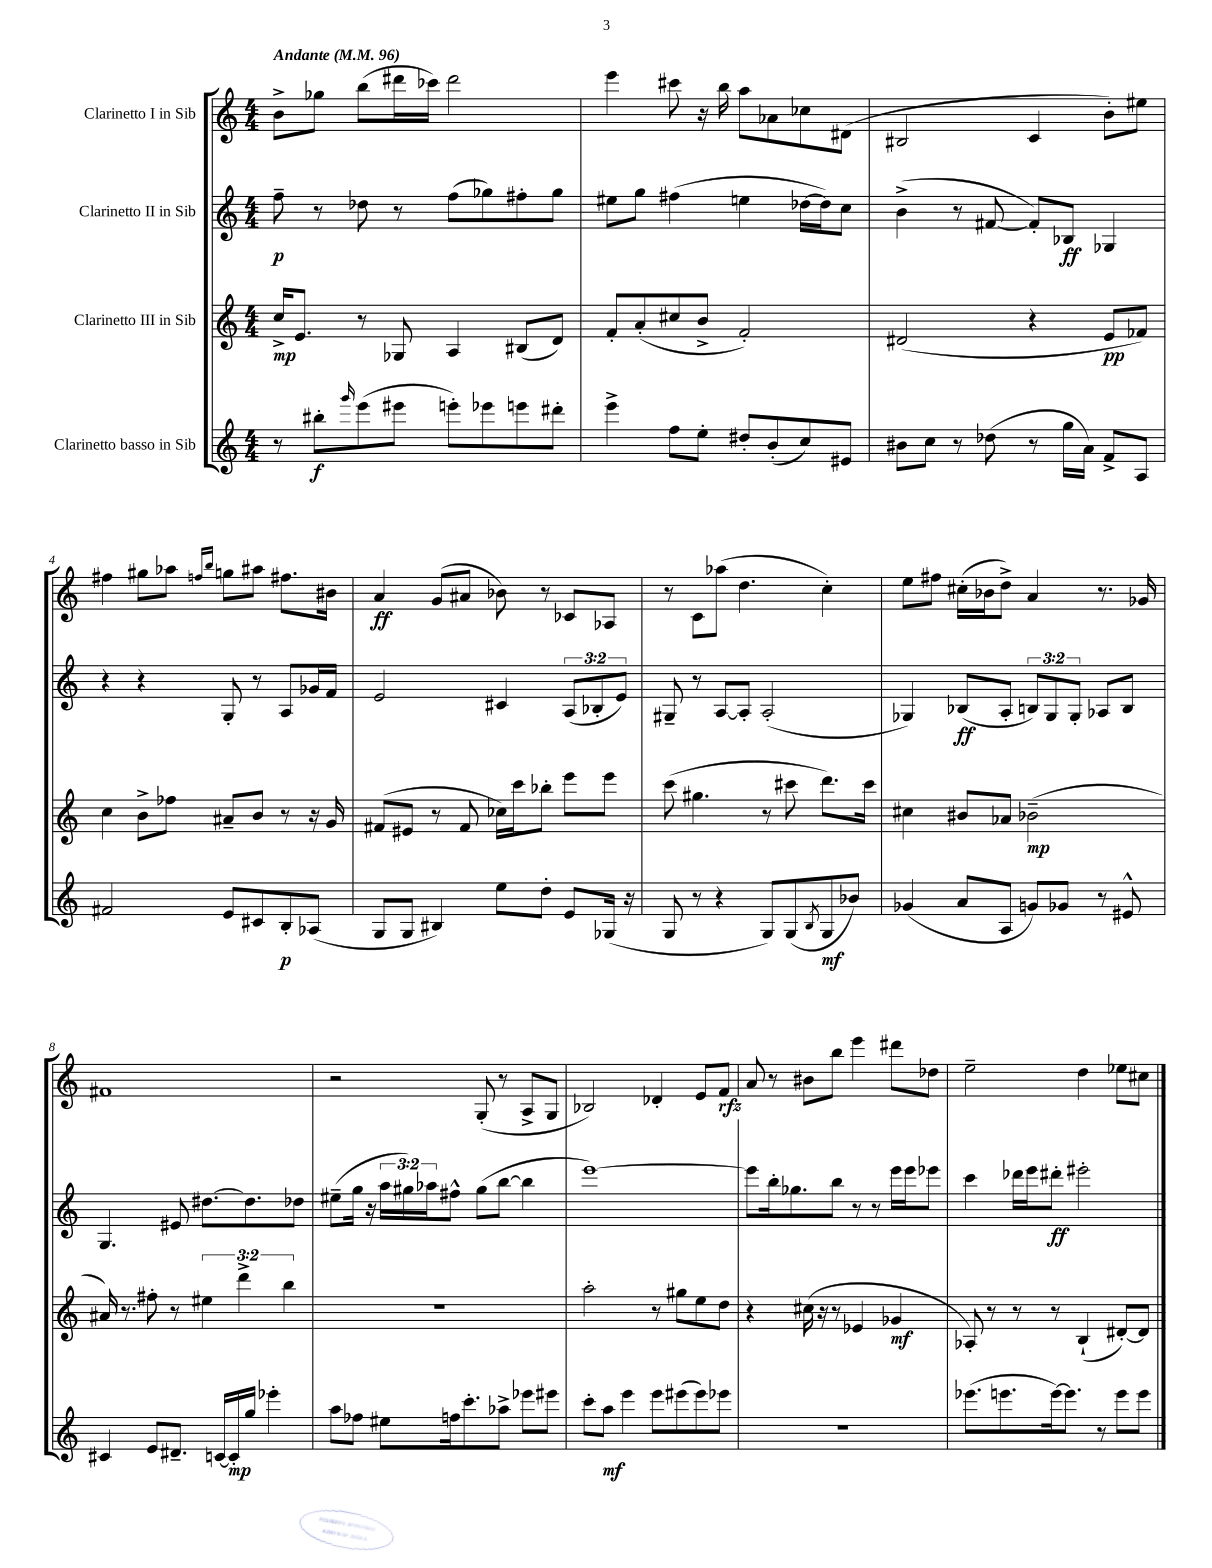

**kern	**kern	**kern	**kern
*staff4	*staff3	*staff2	*staff1
*clefG2	*clefG2	*clefG2	*clefG2
*k[]	*k[]	*k[]	*k[]
*M4/4	*M4/4	*M4/4	*M4/4
*MM96	*MM96	*MM96	*MM96
8r	16cc^	8ff~	8b^
.	8.e	.	.
8bb#'	.	8r	8gg-
16qqggg	.	.	.
(8eee	8r	8dd-	(8bb
8eee#	8G-	8r	16ddd#
.	.	.	16ccc-)
8eee')	4A	(8ff	2ddd#
8eee-	.	8gg-)	.
8eee	(8B#	8ff#'	.
8ddd#'	8d)	8gg-	.
=	=	=	=
4eee^	8f'	8ee#	4eee
.	(8a'	8gg	.
8ff	8cc#	(4ff#	8ccc#
8ee'	8b^	.	16r
.	.	.	16bb
8dd#'	2f')	4ee	8aa
(8b'	.	.	8a-
8cc)	.	[16dd-	8cc-
.	.	16dd-])	.
8e#	.	8cc	(8d#
=	=	=	=
8b#	(2d#	(4b^	2B#
8cc	.	.	.
8r	.	8r	.
(8dd-	.	[8f#	.
8r	4r	8f#'])	4c
16gg	.	8B-	.
16a)	.	.	.
8f^	8e	4G-	8b')
8A	8f-)	.	8ee#
=	=	=	=
2f#	4cc	4r	4ff#
.	8b^	4r	8gg#
.	8ff-	.	8aa-
.	.	.	16qqff
.	.	.	16qqbb
8e	8a#~	8G'	8gg
8c#	8b	8r	8aa#
8B'	8r	8A	8.ff#
(8A-	16r	16g-	.
.	16g	16f	16b#
=	=	=	=
8G	(8f#	2e	4a
8G	8e#	.	.
4B#)	8r	.	(8g
.	8f#	.	8a#
8ee	16cc-)	4c#	8b-)
.	16ccc	.	.
8dd'	8bb-'	.	8r
8e	8eee	(12A	8c-
.	.	12B-'	.
(16G-	8eee	.	8A-
.	.	12e)	.
16r	.	.	.
=	=	=	=
8G	(8ccc	8G#~	8r
8r	4.gg#	8r	8c
4r	.	[8A	(8aa-
.	.	8A']	4.dd
8G)	8r	(2A'	.
(8G	8ccc#	.	.
8qB	.	.	.
8G	8.ddd)	.	4cc')
8b-)	.	.	.
.	16ccc#	.	.
=	=	=	=
(4g-	4cc#	4G-)	8ee
.	.	.	8ff#
8a	8b#	(8B-	(16cc#'
.	.	.	16b-
8A	8a-	8A'	8dd^)
8g)	(2b-~	12B)	4a
.	.	12G-	.
8g-	.	.	.
.	.	12G-'	.
8r	.	8A-	8.r
8e#^^	.	8B	.
.	.	.	16g-
=	=	=	=
4c#	16a#)	4.G	1f#
.	8.r	.	.
8e	8ff#'	.	.
8.d#~	8r	8e#	.
.	6ee#	[8.dd#	.
[16c	.	.	.
16c']	.	.	.
.	6ddd^	.	.
16gg	.	8.dd#]	.
4eee-'	.	.	.
.	6bb	.	.
.	.	8dd-	.
=	=	=	=
8aa	1r	(8ee#~	2r
8ff-	.	16gg	.
.	.	16r	.
8ee#	.	24aa	.
.	.	24gg#)	.
.	.	24aa-	.
16ff	.	8ff#^^	.
8.ccc'	.	.	.
.	.	(8gg#	(8G'
8aa-^	.	[8bb	8r
8eee-	.	4bb]	8A^
8eee#	.	.	8G
=	=	=	=
8ccc'	2aa'	[1eee)	2B-)
8aa	.	.	.
4eee	.	.	.
8eee	8r	.	4d-'
(8eee#	8gg#	.	.
8eee#)	8ee	.	8e
8eee-	8dd	.	8f
=	=	=	=
1r	4r	8eee]	8a
.	.	16bb'	8r
.	.	8.gg-	.
.	(16cc#	.	8b#
.	16r	.	.
.	8r	8bb	8bb
.	4e-	8r	4eee
.	.	8r	.
.	4g-	16eee	8ddd#
.	.	16eee	.
.	.	8eee-	8dd-
=	=	=	=
(8.eee-	8A-')	4ccc	2ee~
.	8r	.	.
8.eee	.	.	.
.	8r	16ddd-	.
.	.	16eee	.
[16eee)	8r	8ddd#'	.
8.eee]	.	.	.
.	(4B`	2eee#'	4dd
8r	.	.	.
8eee	[8d#')	.	8ee-
8eee	8d#]	.	8cc#
==	==	==	==
*-	*-	*-	*-
